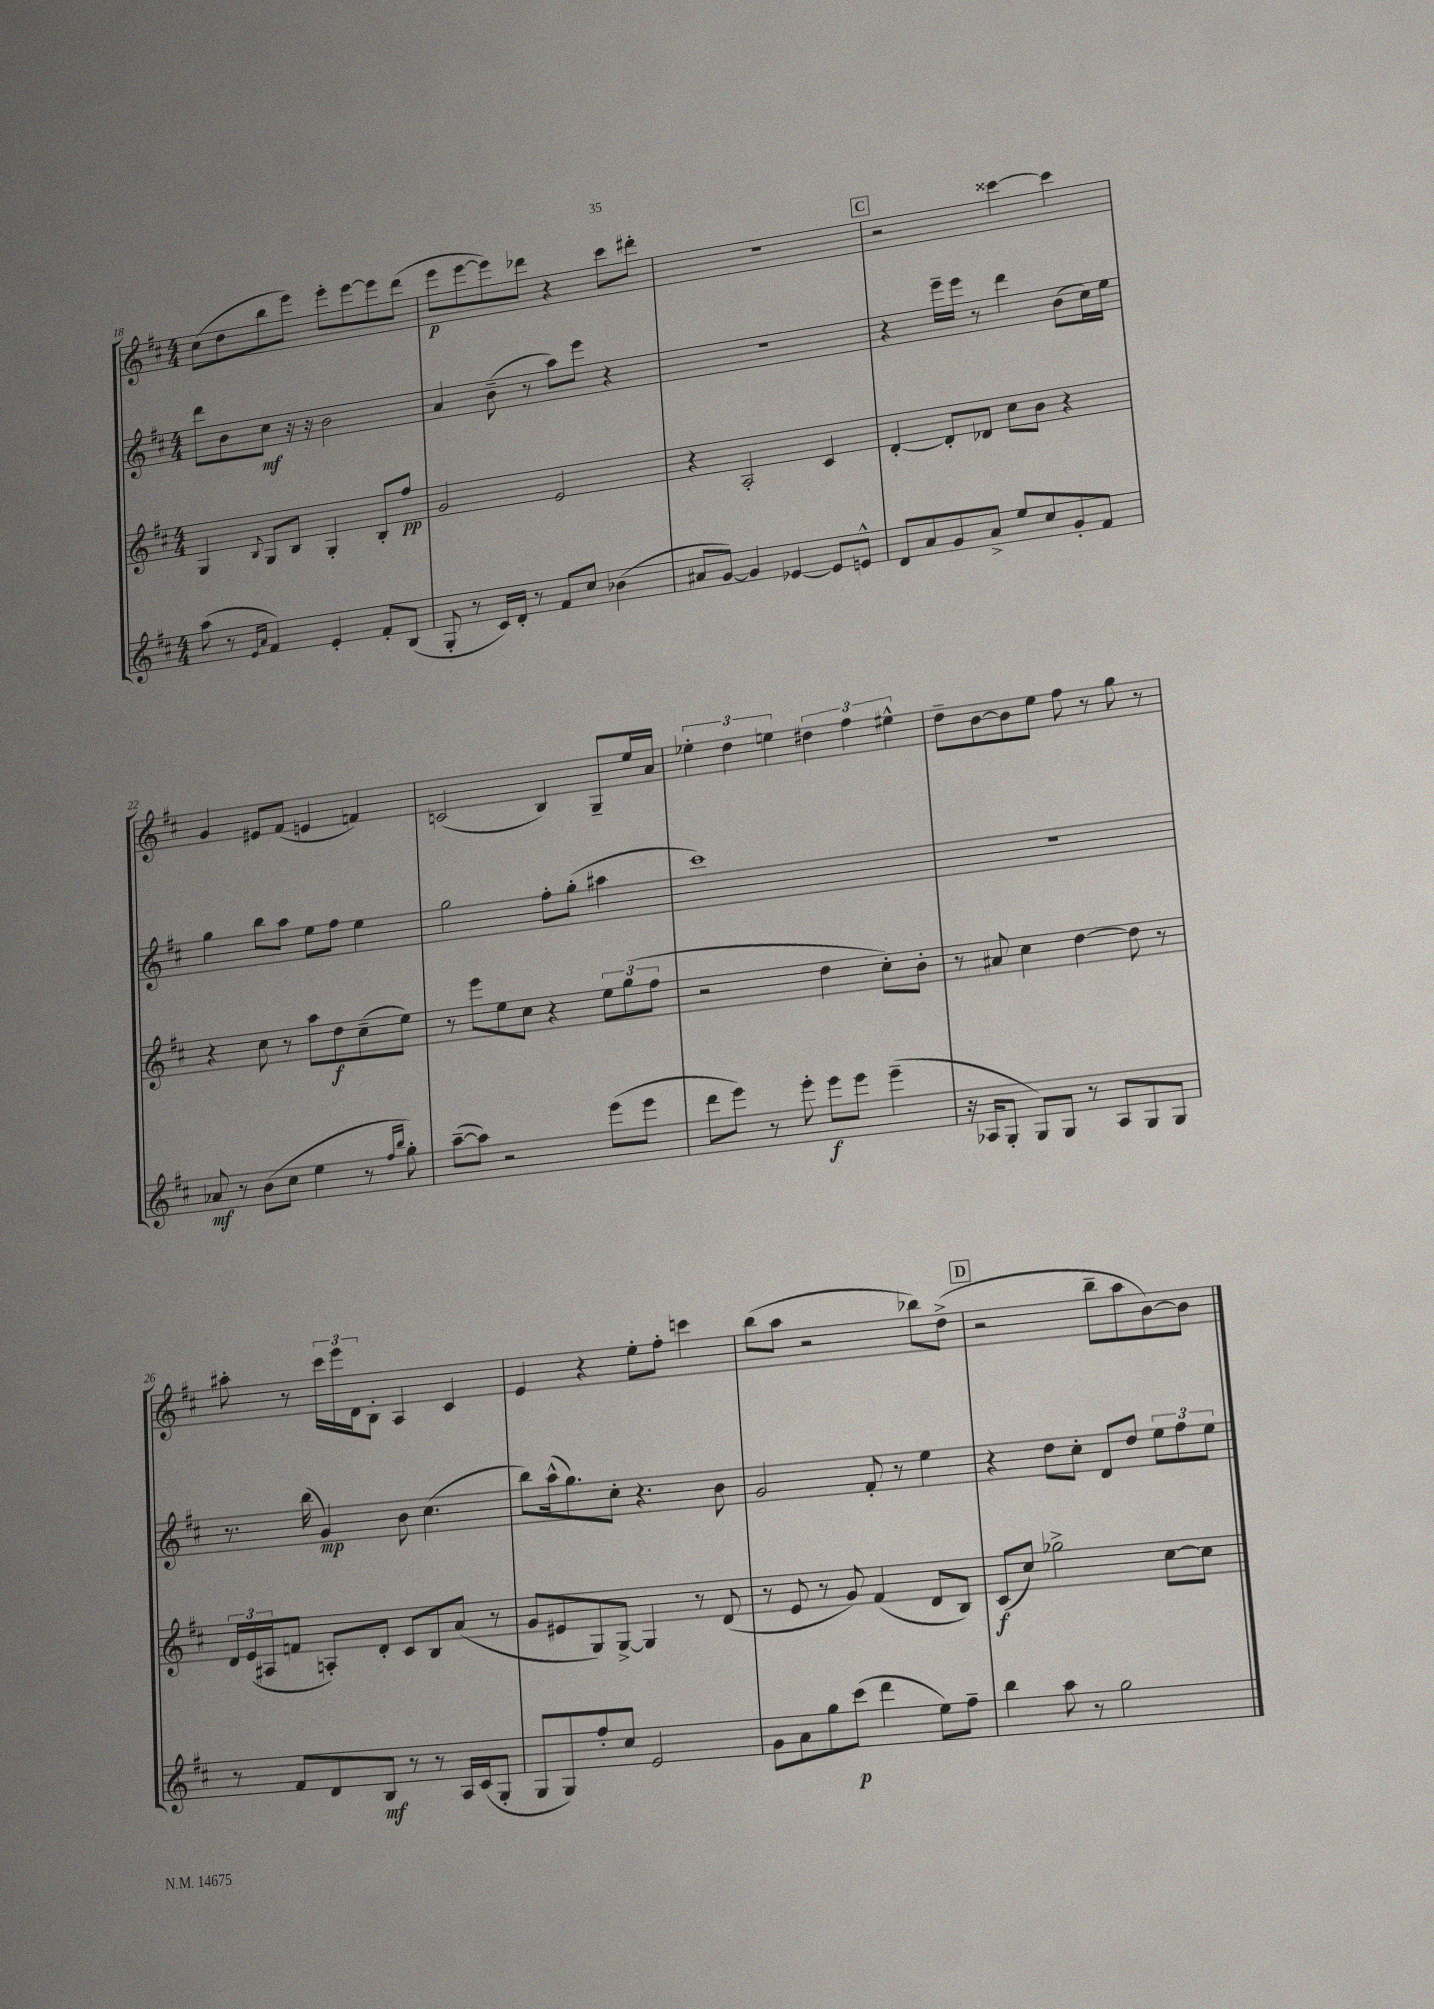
<<
\new StaffGroup <<
\new Staff = "s0" {
    \clef treble \key d \major \numericTimeSignature \time 4/4
    cis''8( d''8 b''8 e'''8) e'''8-. e'''8~ e'''8 d'''8( |
    e'''8\p e'''8~ e'''8) des'''8 r4 cis'''8 dis'''8-. |
    R1 |
    \mark \markup { \box "C" } r2 cisis'''4~ cisis'''4 |
    g'4 eis'8 fis'8( e'4 f'4) |
    c'2( b4) g8-- e''16 a'16 |
    \tuplet 3/2 { ees''4-. d''4 e''4 } \tuplet 3/2 { dis''4 fis''4 eis''4-^ } |
    d''8-- b'8~ b'8 e''8 fis''8 r8 g''8 r8 |
    ais''8-. r8 \tuplet 3/2 { cis'''16 e'''16 d'16 } b8-. a4 cis'4 |
    e'4 r4 e''8-. fis''8-. c'''4 |
    b''8( a''8 r2 bes''8) d''8->( |
    \mark \markup { \box "D" } r2 b''8-- a''8 b'8~) b'8 \bar "|." |
}
\new Staff = "s1" {
    \clef treble \key d \major \numericTimeSignature \time 4/4
    d'''8 b'8 cis''8\mf r16 r16 b'2 |
    a'4 b'8--( r8 a''8) e'''8 r4 |
    R1 |
    \mark \markup { \box "C" } r4 e'''16-- e'''16 r8 d'''4 b'8( cis''16) e''16 |
    g''4 b''8 a''8 e''8 fis''8 e''4 |
    g''2 fis''8-. g''8-.( ais''4 |
    cis'''1) |
    R1 |
    r8. b''16( g'4\mp) b'8 cis''4.( |
    b''8) a''16-^( g''8.) cis''8-. r4. b'8 |
    g'2 fis'8-. r8 e''4 |
    \mark \markup { \box "D" } r4 d''8 cis''8-. d'8 d''8 \tuplet 3/2 { e''8 fis''8 e''8 } \bar "|." |
}
\new Staff = "s2" {
    \clef treble \key d \major \numericTimeSignature \time 4/4
    g4 \appoggiatura { b8 } g8 b8 g4-. b8-. fis''8\pp |
    g'2 e'2 |
    r4 a2-. cis'4 |
    \mark \markup { \box "C" } d'4~-. d'8-. des'8 cis''8 b'8 r4 |
    r4 cis''8 r8 a''8 d''8\f cis''8--( e''8) |
    r8 e'''8 e''8 cis''8 r4 \tuplet 3/2 { e''8 g''8( fis''8 } |
    r2 d''4 cis''8-.) b'8-. |
    r8 ais'8 cis''4 d''4~ d''8 r8 |
    \tuplet 3/2 { d'16 e'16( ais16 } f'8 a8-.) d'8-. cis'8 b8 a'8( r8 |
    g'8 eis'8 g8) g8~-> g4 r8 d'8( |
    r8 e'8 r8 g'8) fis'4( d'8 b8) |
    \mark \markup { \box "D" } cis'8\f( cis''8) ges''2-> cis''8~ cis''8 \bar "|." |
}
\new Staff = "s3" {
    \clef treble \key d \major \numericTimeSignature \time 4/4
    a''8( r8 \grace { e'16 a'16 } fis'4) e'4-. fis'8-. b8( |
    g8-. r8 cis'16) d'16-. r8 fis'8 cis''8 bes'4( |
    ais'8 g'8~) g'4 ees'4~ ees'8 e'8-^ |
    \mark \markup { \box "C" } d'8 a'8 g'8 a'8-> e''8 cis''8 g'8-. fis'8 |
    aes'8\mf r8 b'8( cis''8 e''4 r8 \grace { fis''16 b''16 } g''8-.) |
    a''8~--( a''8) r2 e'''8( e'''8 |
    d'''8 e'''8) r8 e'''8-. e'''8\f e'''8 e'''4--( |
    r16 aes16 g8-. g8) g8 r8 aes8 g8 g8 |
    r8 fis'8 d'8 b8\mf r8 r8 a16 cis'16( g8-. |
    g8 g8) fis''8-. cis''8 e'2 |
    g'8 a'8 g''8 cis'''8\p( d'''4 e''8) fis''8-- |
    \mark \markup { \box "D" } b''4 a''8 r8 g''2 \bar "|." |
}
>>
>>
\layout { \context { \Score currentBarNumber = #18 } }
